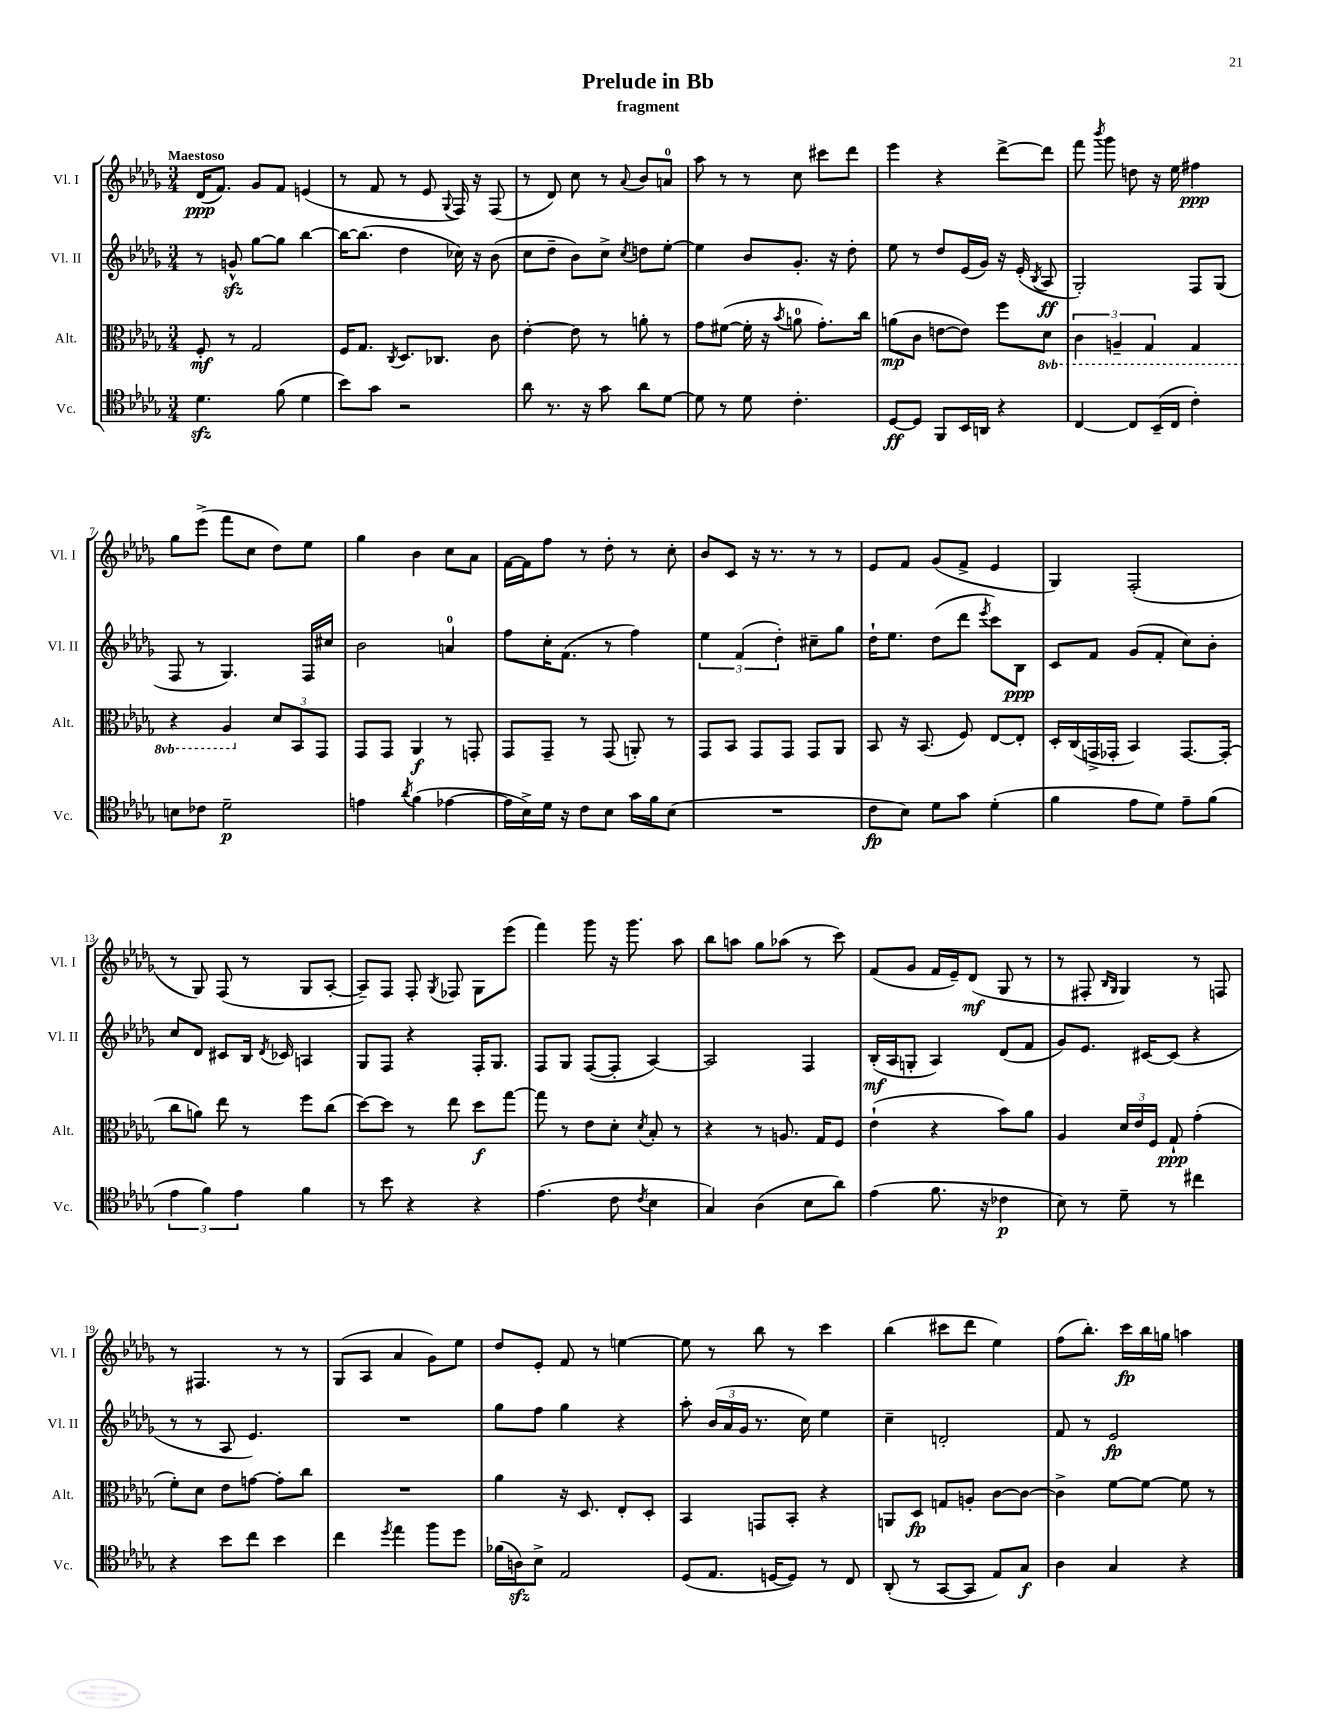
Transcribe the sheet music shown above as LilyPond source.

\header { title = "Prelude in Bb" subtitle = "fragment" }
<<
\new StaffGroup <<
\new Staff = "s0" \with { instrumentName = "Vl. I" shortInstrumentName = "Vl. I" } {
    \clef treble \key des \major \numericTimeSignature \time 3/4 \tempo "Maestoso"
    \autoBeamOff des'16[\ppp( f'8.]) ges'8[ f'8] e'4( |
    r8 f'8 r8 ees'8 \appoggiatura { ges8 } f16) r16 f8( |
    r8 des'8) c''8 r8 \appoggiatura { aes'8 } bes'8[ a'8]-0 |
    aes''8 r8 r8 c''8 cis'''8[ des'''8] |
    ees'''4 r4 des'''8[~-> des'''8] |
    f'''8 \acciaccatura { bes'''8 } ges'''8 d''8 r16 ees''16 fis''4\ppp |
    ges''8[ ees'''8]->( f'''8[ c''8] des''8[) ees''8] |
    ges''4 bes'4 c''8[ aes'8] |
    f'16[~ f'16 f''8] r8 des''8-. r8 c''8-. |
    bes'8[ c'8] r16 r8. r8 r8 |
    ees'8[ f'8] ges'8[( f'8]-> ees'4 |
    ges4) f2-.( |
    r8 ges8) f8( r8 ges8[ aes8]~-. |
    aes8[--) f8] f8-. \acciaccatura { ges8 } fes8 ges8[ ees'''8]( |
    f'''4) ges'''8 r16 ges'''8. aes''8 |
    bes''8[ a''8] ges''8[ aes''8]( r8 c'''8) |
    f'8[( ges'8] f'16[ ees'16--) des'8]\mf( ges8 r8 |
    r8 fis8-. \grace { bes16[ ges16] } ges4) r8 f8 |
    r8 fis4. r8 r8 |
    ges8[( aes8] aes'4 ges'8[) ees''8] |
    des''8[ ees'8]-. f'8 r8 e''4~ |
    e''8 r8 bes''8 r8 c'''4 |
    bes''4( cis'''8[ des'''8] ees''4) |
    f''8[( bes''8.]-.) c'''16[\fp bes''16 g''16] a''4 \bar "|." |
}
\new Staff = "s1" \with { instrumentName = "Vl. II" shortInstrumentName = "Vl. II" } {
    \clef treble \key des \major \numericTimeSignature \time 3/4
    \autoBeamOff r8 g'8-^\sfz ges''8[~ ges''8] bes''4~ |
    bes''16[~ bes''8.]( des''4 ces''16) r16 bes'8( |
    c''8[ des''8]-- bes'8[) c''8]-> \acciaccatura { c''8 } d''8[ ees''8]~-. |
    ees''4 bes'8[ ges'8.]-. r16 des''8-. |
    ees''8 r8 des''8[ ees'16( ges'16]) r16 ees'16-.( \acciaccatura { bes8 } aes8\ff |
    ges2-.) f8[ ges8]( |
    f8 r8 ges4.) f16[ cis''16] |
    bes'2 a'4-0 |
    f''8[ c''16-. f'8.]( r8 f''4) |
    \tuplet 3/2 { ees''4 f'4( des''4-.) } cis''8[-- ges''8] |
    des''16[-! ees''8.] des''8[( des'''8] \acciaccatura { ees'''8 } c'''8[) bes8]\ppp |
    c'8[ f'8] ges'8[( f'8]-. c''8[) bes'8]-. |
    c''8[ des'8] cis'8[ bes16] \acciaccatura { des'8 } ces'16 a4 |
    ges8[ f8] r4 f16[-. ges8.] |
    f8[ ges8] f8[~( f8]-. aes4~) |
    aes2 f4 |
    bes16[-.\mf( aes16 g8]-. aes4) des'8[( f'8] |
    ges'8[) ees'8.] cis'16[~ cis'8]( r4 |
    r8 r8 aes8 ees'4.) |
    R2. |
    ges''8[ f''8] ges''4 r4 |
    aes''8-. \tuplet 3/2 { bes'16[( aes'16 ges'16] } r8. c''16) ees''4 |
    c''4-- d'2-. |
    f'8 r8 ees'2\fp \bar "|." |
}
\new Staff = "s2" \with { instrumentName = "Alt." shortInstrumentName = "Alt." } {
    \clef alto \key des \major \numericTimeSignature \time 3/4 \set Staff.ottavationMarkups = #ottavation-simple-ordinals
    \autoBeamOff f8-.\mf r8 ges2 |
    f16[ ges8.] \acciaccatura { c8 } des8.[ ces8.] c'8 |
    ees'4~-. ees'8 r8 a'8-. r8 |
    ges'8[ fis'8]~( fis'16-. r16 \acciaccatura { bes'8 } a'8-0 ges'8.[-.) c''16] |
    a'8[\mp( c'8] e'8[~ e'8]) f''8[ \ottava #-1 des8] |
    \tuplet 3/2 { c4 a,4-- ges,4 } ges,4 |
    r4 aes,4 \ottava #0 \tuplet 3/2 { des'8[ bes,8 ges,8] } |
    ges,8[ ges,8] aes,4\f r8 g,8-. |
    ges,8[ ges,8]-- r8 ges,8( a,8-.) r8 |
    ges,8[ bes,8] ges,8[ ges,8] ges,8[ aes,8] |
    bes,8 r16 bes,8.( f8) ees8[~ ees8]-. |
    des16[-. c16( g,16-> ges,16]-. bes,4) ges,8.[~ ges,16]-.( |
    c''8[ a'8]) ees''8 r8 f''8[ c''8]( |
    des''8[~) des''8] r8 ees''8 des''8[\f ges''8]~ |
    ges''8 r8 ees'8[ des'8]-. \acciaccatura { des'8 } bes8-. r8 |
    r4 r8 a8. ges16[ f8] |
    ees'4-!( r4 bes'8[) aes'8] |
    aes4 \tuplet 3/2 { des'16[ ees'16 f16] } ges8-!\ppp ges'4-.( |
    f'8[-.) des'8] ees'8[ g'8]~ g'8[-. c''8] |
    R2. |
    aes'4 r16 des8. ees8[-. des8]-. |
    bes,4 g,8[ bes,8]-. r4 |
    a,8[ des8]\fp g8[ a8]-. c'8[~ c'8]~ |
    c'4-> f'8[~ f'8]~ f'8 r8 \bar "|." |
}
\new Staff = "s3" \with { instrumentName = "Vc." shortInstrumentName = "Vc." } {
    \clef tenor \key des \major \numericTimeSignature \time 3/4
    \autoBeamOff des'4.\sfz f'8( des'4 |
    bes'8[) ges'8] r2 |
    aes'8 r8. r16 ges'8 aes'8[ des'8]~ |
    des'8 r8 des'8 c'4.-. |
    des8[~\ff des8] f,8[ bes,16 a,16] r4 |
    c4~ c8[ bes,16--( c16] c'4-.) |
    b8[ ces'8] des'2--\p |
    e'4 \acciaccatura { aes'8 } f'4( ees'4~ |
    ees'16[ bes16->) des'16] r16 c'8[ bes8] ges'16[ f'16 bes8]( |
    R2. |
    c'8[\fp bes8]) des'8[ ges'8] des'4-.( |
    f'4 ees'8[ des'8]) ees'8[-- f'8]( |
    \tuplet 3/2 { ees'4 f'4) ees'4 } f'4 |
    r8 bes'8 r4 r4 |
    ees'4.( c'8 \acciaccatura { c'8 } bes4 |
    ges4) aes4( bes8[ aes'8]) |
    ees'4( f'8. r16 ces'4\p |
    bes8) r8 des'8-- r8 cis''4 |
    r4 bes'8[ c''8] bes'4 |
    c''4 \acciaccatura { des''8 } ees''4 f''8[ des''8] |
    fes'16[( a16\sfz) bes8]-> ees2 |
    des8[( ees8.] d16[~ d8]) r8 c8 |
    aes,8-.( r8 ges,8[~ ges,8] ees8[) ges8]\f |
    aes4 ges4 r4 \bar "|." |
}
>>
>>
